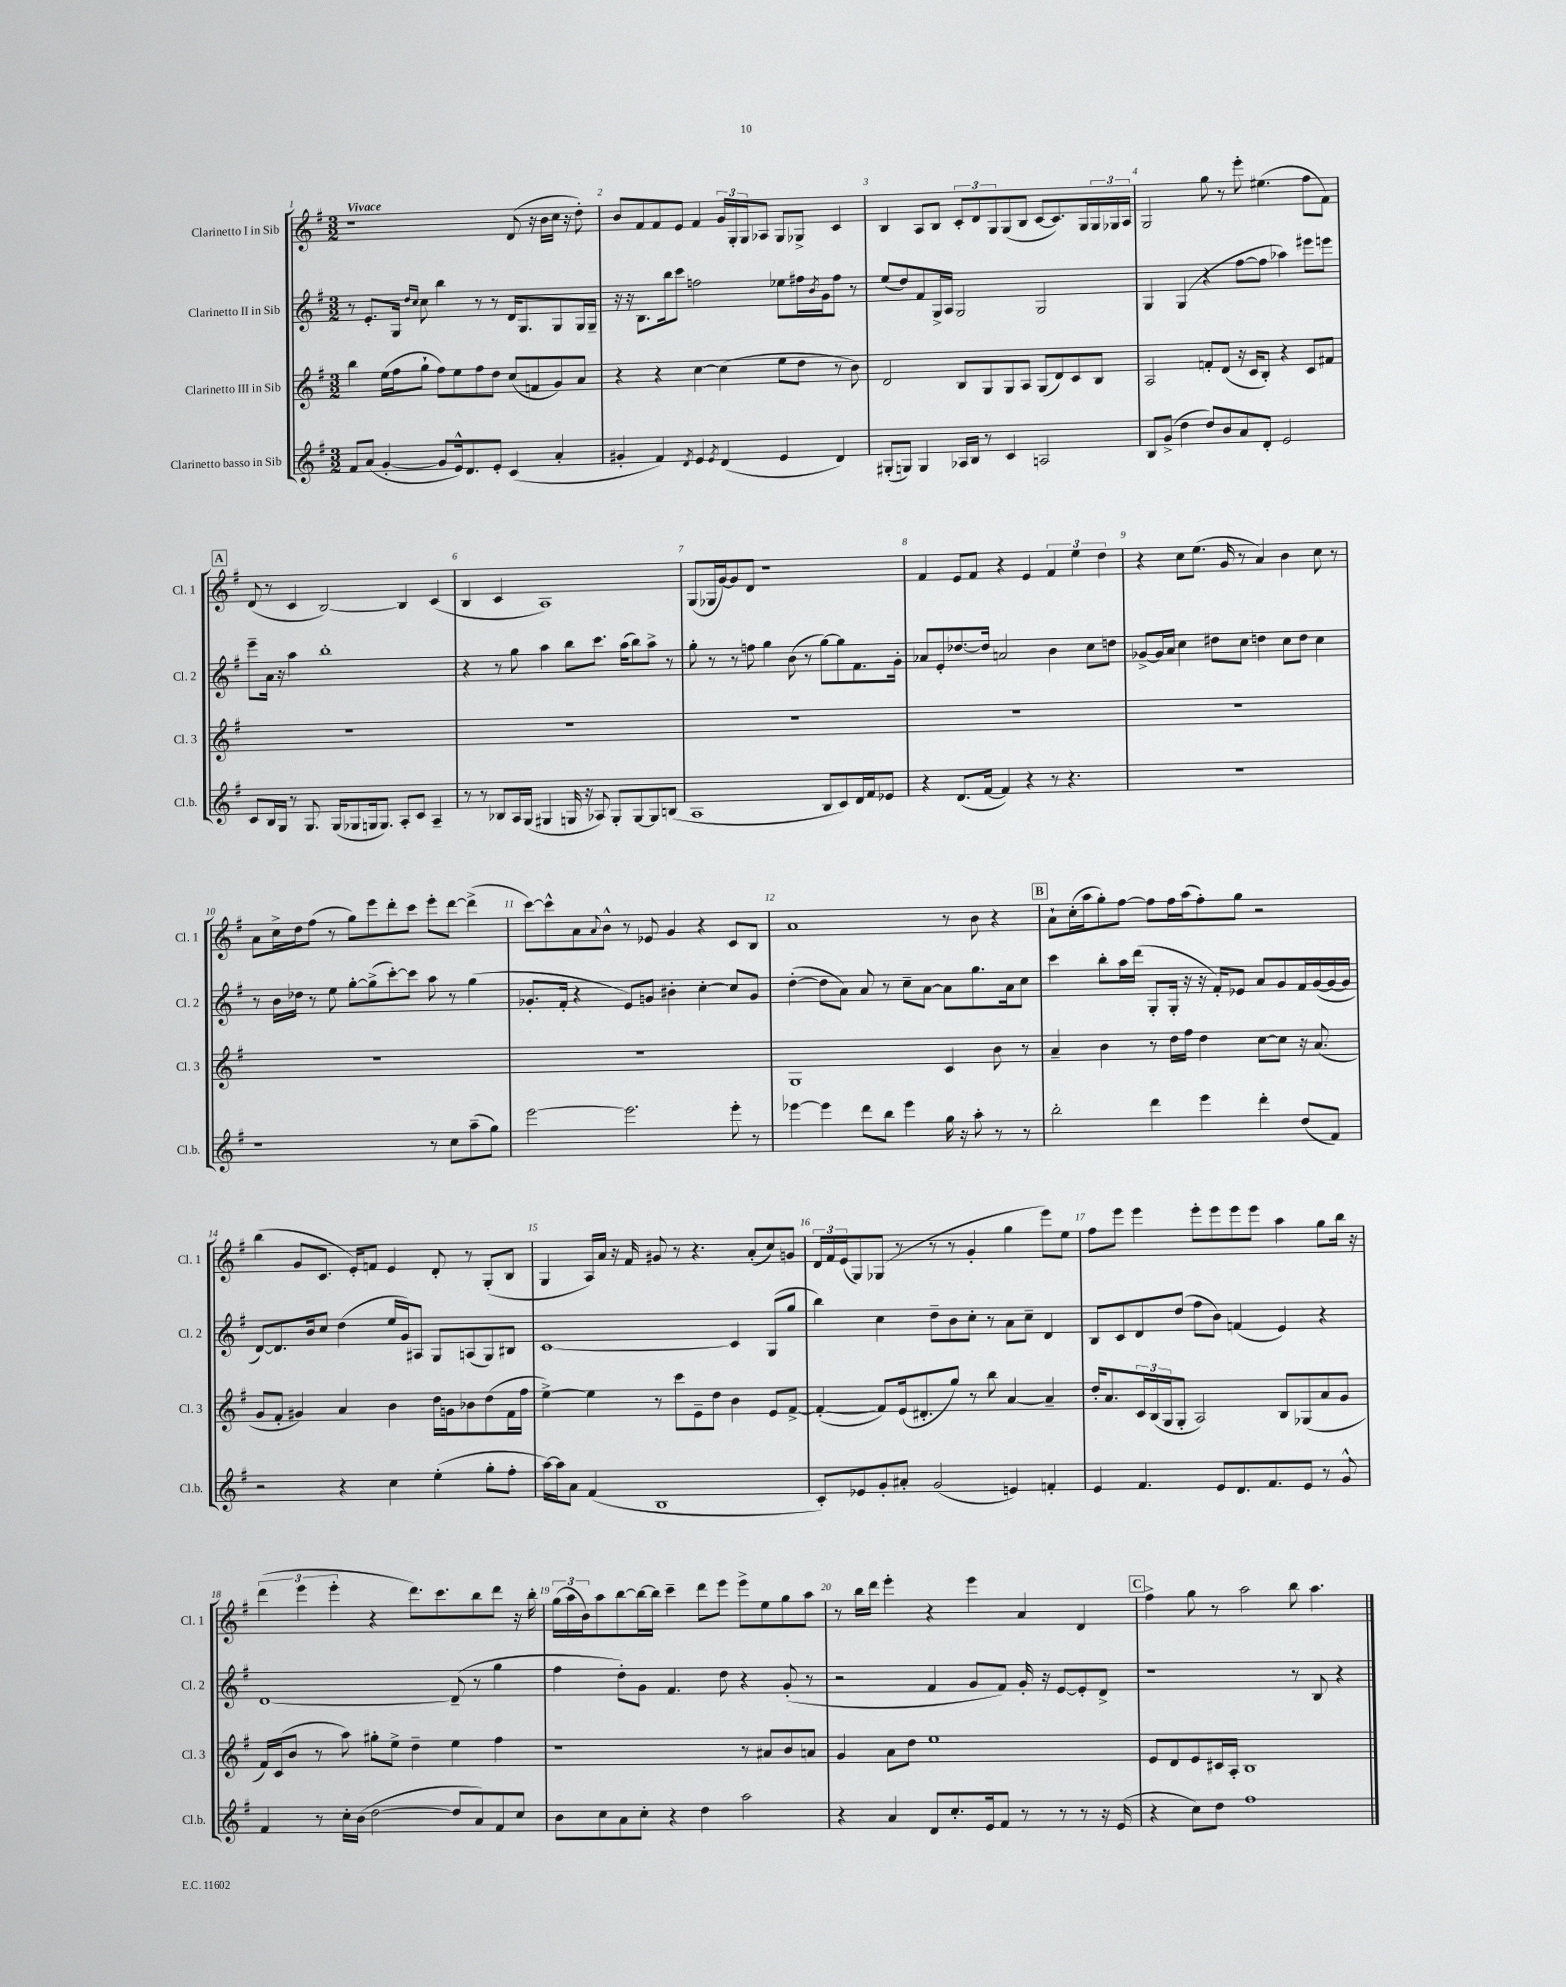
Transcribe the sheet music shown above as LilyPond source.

<<
\new StaffGroup <<
\new Staff = "s0" \with { instrumentName = "Clarinetto I in Sib" shortInstrumentName = "Cl. 1" } {
    \clef treble \key g \major \numericTimeSignature \time 3/2 \tempo "Vivace"
    r1 d'8( r16 b'16 c''16 r16 d''8-.) |
    b'8 fis'8 fis'8 e'8 fis'4 \tuplet 3/2 { g'16 g16-. g16 } aes8 g8 ges8-> c'4 |
    b4 a8 b8 \tuplet 3/2 { c'8-. d'8 g8 } g8( b8 c'8~ c'8.) g16 \tuplet 3/2 { g16 ges16 a16 } |
    g2 g''8 r8 e'''8-. eis''4.( fis''8 fis'8) |
    \mark \markup { \box "A" } d'8( r8 c'4 b2~) b4 c'4( |
    b4 c'4 a1) |
    g8( ges16 g'16~) g'8 d'8 r1 |
    fis'4 e'8 fis'8 r4 e'4 \tuplet 3/2 { fis'4 e''4 d''4 } |
    r4 c''8 e''8.( g'16 r8 a'4) b'4 c''8 r8 |
    a'8 c''16-> d''16 fis''8( r8 g''8) e'''8 d'''8-. c'''8 e'''8-. d'''8~ d'''4->( |
    c'''8~) c'''8-^ a'8 \appoggiatura { a'8 } b'8-^ r8 ees'8 g'4 r4 c'8 b8 |
    a'1 r8 b'8 r4 |
    \mark \markup { \box "B" } a'8-! c''16-.( a''16 g''8-.) fis''8~ fis''8 fis''16 a''16( fis''8-.) g''8 r2 |
    b''4( g'8 c'8. e'16-.) f'8 e'4 d'8-. r8 g8-.( b8 |
    g4 a16) a'16 r16 fis'16 gis'8 r8 r4. a'8-.( c''8) g'8 |
    \tuplet 3/2 { d'16 fis'16 e'16( } g8) ges8( r8 r8 r8 g'4-. g''4 e'''8) e''8 |
    fis''8 e'''8 e'''4 e'''8-. e'''8 e'''8 e'''8 a''4 g''8 b''16 r16 |
    \tuplet 3/2 { d'''4( e'''4 e'''4-. } r4 d'''8.) c'''8. b''8 d'''8 r16 b''16-. |
    \tuplet 3/2 { g''16( a''16 b'16) } a''8 b''8~ b''16~ b''16 c'''4-- d'''8 e'''8 e'''8-> e''8 g''8 a''8 |
    r8 b''16 d'''16 e'''4-. r4 e'''4 a'4 d'4 |
    \mark \markup { \box "C" } fis''4-> g''8 r8 a''2 b''8 a''4. \bar "|." |
}
\new Staff = "s1" \with { instrumentName = "Clarinetto II in Sib" shortInstrumentName = "Cl. 2" } {
    \clef treble \key g \major \numericTimeSignature \time 3/2
    r8 e'8.-. g16 \grace { d''16 c''16 } c''8 b''4 r8 r8 d'16 g8. g8 g16 g16-- |
    r16 r16 b8. b''16 c'''8 f''2 ees''8 fis''16 \acciaccatura { b'8 } g'16 fis''8 r8 |
    e''8( d''8) fis'8 g16-> a16 g2 g2 |
    g4 g4( r4 fis''8~ fis''8 aes''4) eis'''8 e'''8 |
    \mark \markup { \box "A" } e'''8-- a'16 r16 a''4 b''1-. |
    r4 r8 g''8 a''4 b''8 c'''8. a''16( b''8) a''8-> r8 |
    g''8-. r8 r8 f''8 g''4 b'8( r8 g''8~) g''8 fis'8. g'16-. |
    aes'8 e'8-. des''8.~ des''16 a'2 b'4 c''8 d''8 |
    ges'8~-> ges'16 a'16 c''4 dis''8 c''8 d''4 c''8 d''8 c''4 |
    r8 b'16 des''16 r8 e''8 g''8~-. g''8->( c'''8~-.) c'''8 a''8 r8 g''4( |
    ges'8.-. fis'16-. r4 e'8) g'8 bis'4-. c''4~-. c''8 g'8 |
    d''4~-.( d''8 a'8) a'8 r8 c''8-- a'8~ a'8 g''8. a'16 c''8 |
    \mark \markup { \box "B" } c'''4 b''8-. a''16 d'''16( g8-. g16-. r16 r16 fis'16-.) ees'8 a'8 g'8 fis'16 g'16~( g'16~ g'16 |
    d'8~) d'8. b'16 c''8 d''4( e''16 g'16) ais8 g8 a8( g8) bis8 |
    c'1~ c'4 g8( g''8 |
    b''4) c''4 d''8-- b'8 c''8-. r8 a'8 c''8-- d'4 |
    b8 c'8 d'8 d''8( fis''8 b'8) f'4( e'4) r4 |
    d'1~ d'8--( r8 g''4 |
    fis''4 d''8-.) g'8 fis'4. d''8 r4 g'8-.( r8 |
    r2 fis'4 g'8 fis'8) g'16-. r16 e'8~ e'8-. d'8-> |
    \mark \markup { \box "C" } r1 r8 b8 r4 \bar "|." |
}
\new Staff = "s2" \with { instrumentName = "Clarinetto III in Sib" shortInstrumentName = "Cl. 3" } {
    \clef treble \key g \major \numericTimeSignature \time 3/2
    b''4 e''16( fis''16 g''8-! fis''8) e''8 fis''8 d''8 c''8( f'8 g'8) a'8 |
    r4 r4 c''4~ c''4( e''8 d''8 r8 b'8) |
    d'2 b8 g8 g8 a8 g8( d'8) c'8 b8 |
    a2 f'8-. d'8( r16 c'16 b8-.) r4 c'8 fis'8 |
    \mark \markup { \box "A" } R1. |
    R1. |
    R1. |
    R1. |
    R1. |
    R1. |
    R1. |
    g1 c'4 b'8 r8 |
    \mark \markup { \box "B" } a'4-- b'4 r8 d''16 fis''16 d''4 c''8~ c''8 r16 a'8.( |
    g'8 fis'8-. gis'4) a'4 b'4 d''16 g'16 bes'8 d''8( fis'16 fis''16 |
    e''4~->) e''4 r8 c'''8 e'8-- d''8 b'4 e'8 fis'8~-> |
    fis'4~-.( fis'8) e'16( dis'8.-. g''8) r8 b''8 a'4~ a'4-- |
    d''16-. a'8. \tuplet 3/2 { c'16 b16( g16 } g8-. a2) b8 ges8( a'8 g'8 |
    fis'16) c'16( b'8 r8 a''8) gis''8-. e''8-> d''4-- e''4 fis''4 |
    r1 r8 ais'8 b'8 a'8 |
    g'4 a'8 d''8 e''1 |
    \mark \markup { \box "C" } e'8 d'8 e'8 cis'16 a16-. b1 \bar "|." |
}
\new Staff = "s3" \with { instrumentName = "Clarinetto basso in Sib" shortInstrumentName = "Cl.b." } {
    \clef treble \key g \major \numericTimeSignature \time 3/2
    fis'8 a'8( g'4~-. g'8 e'16-^) d'8. e'8-. c'4( a'4-. |
    gis'4-. fis'4) \acciaccatura { d'8 } e'4 \acciaccatura { e'8 } d'4( e'4 d'4) |
    gis8-.( g8) g4 aes16 b16 r8 c'4 a2 |
    b8 g'8->( d''4 d''8) b'8 a'8 d'8-. e'2 |
    \mark \markup { \box "A" } c'8 b16 g16 r8 g8. g16( ges8 g16 g8.) a8-. c'8 a4-- |
    r8 r8 bes8 a16 g16( gis4 g16 r16 aes8) g8-. g8~ g8 b8( |
    a1 b8 c'8) d'16 fis'16 ees'8 |
    r4 d'8.( fis'16~ fis'4) r4 r8 r4. |
    R1. |
    r1 r8 c''8 a''8--( g''8) |
    e'''2~ e'''2. e'''8-. r8 |
    ees'''4~ ees'''4 d'''8 b''8 ees'''4 g''16 r16 a''8-. r8 r8 |
    \mark \markup { \box "B" } b''2-. d'''4 e'''4 d'''4-. d''8( fis'8) |
    r2 r4 c''4 e''4-.( g''8-. fis''8-. |
    a''16~) a''16 a'8 fis'4( b1 |
    c'8-.) ees'8 g'8-. ais'8-. g'2( e'4) f'4-. |
    e'4 fis'4. e'8 d'8. fis'8. e'8 r8 g'8-^ |
    fis'4 r8 c''16-. b'16( d''2~ d''8 a'8) fis'8 c''8 |
    b'8 c''8 a'8 c''8-. r4 d''4 a''2 |
    r4 a'4 d'8 c''8.-. e'16 fis'8 r8 r8 r8 r16 e'16( |
    \mark \markup { \box "C" } r4 c''8) d''8 fis''1 \bar "|." |
}
>>
>>
\layout { \context { \Score \override BarNumber.break-visibility = ##(#f #t #t) barNumberVisibility = #all-bar-numbers-visible } }
